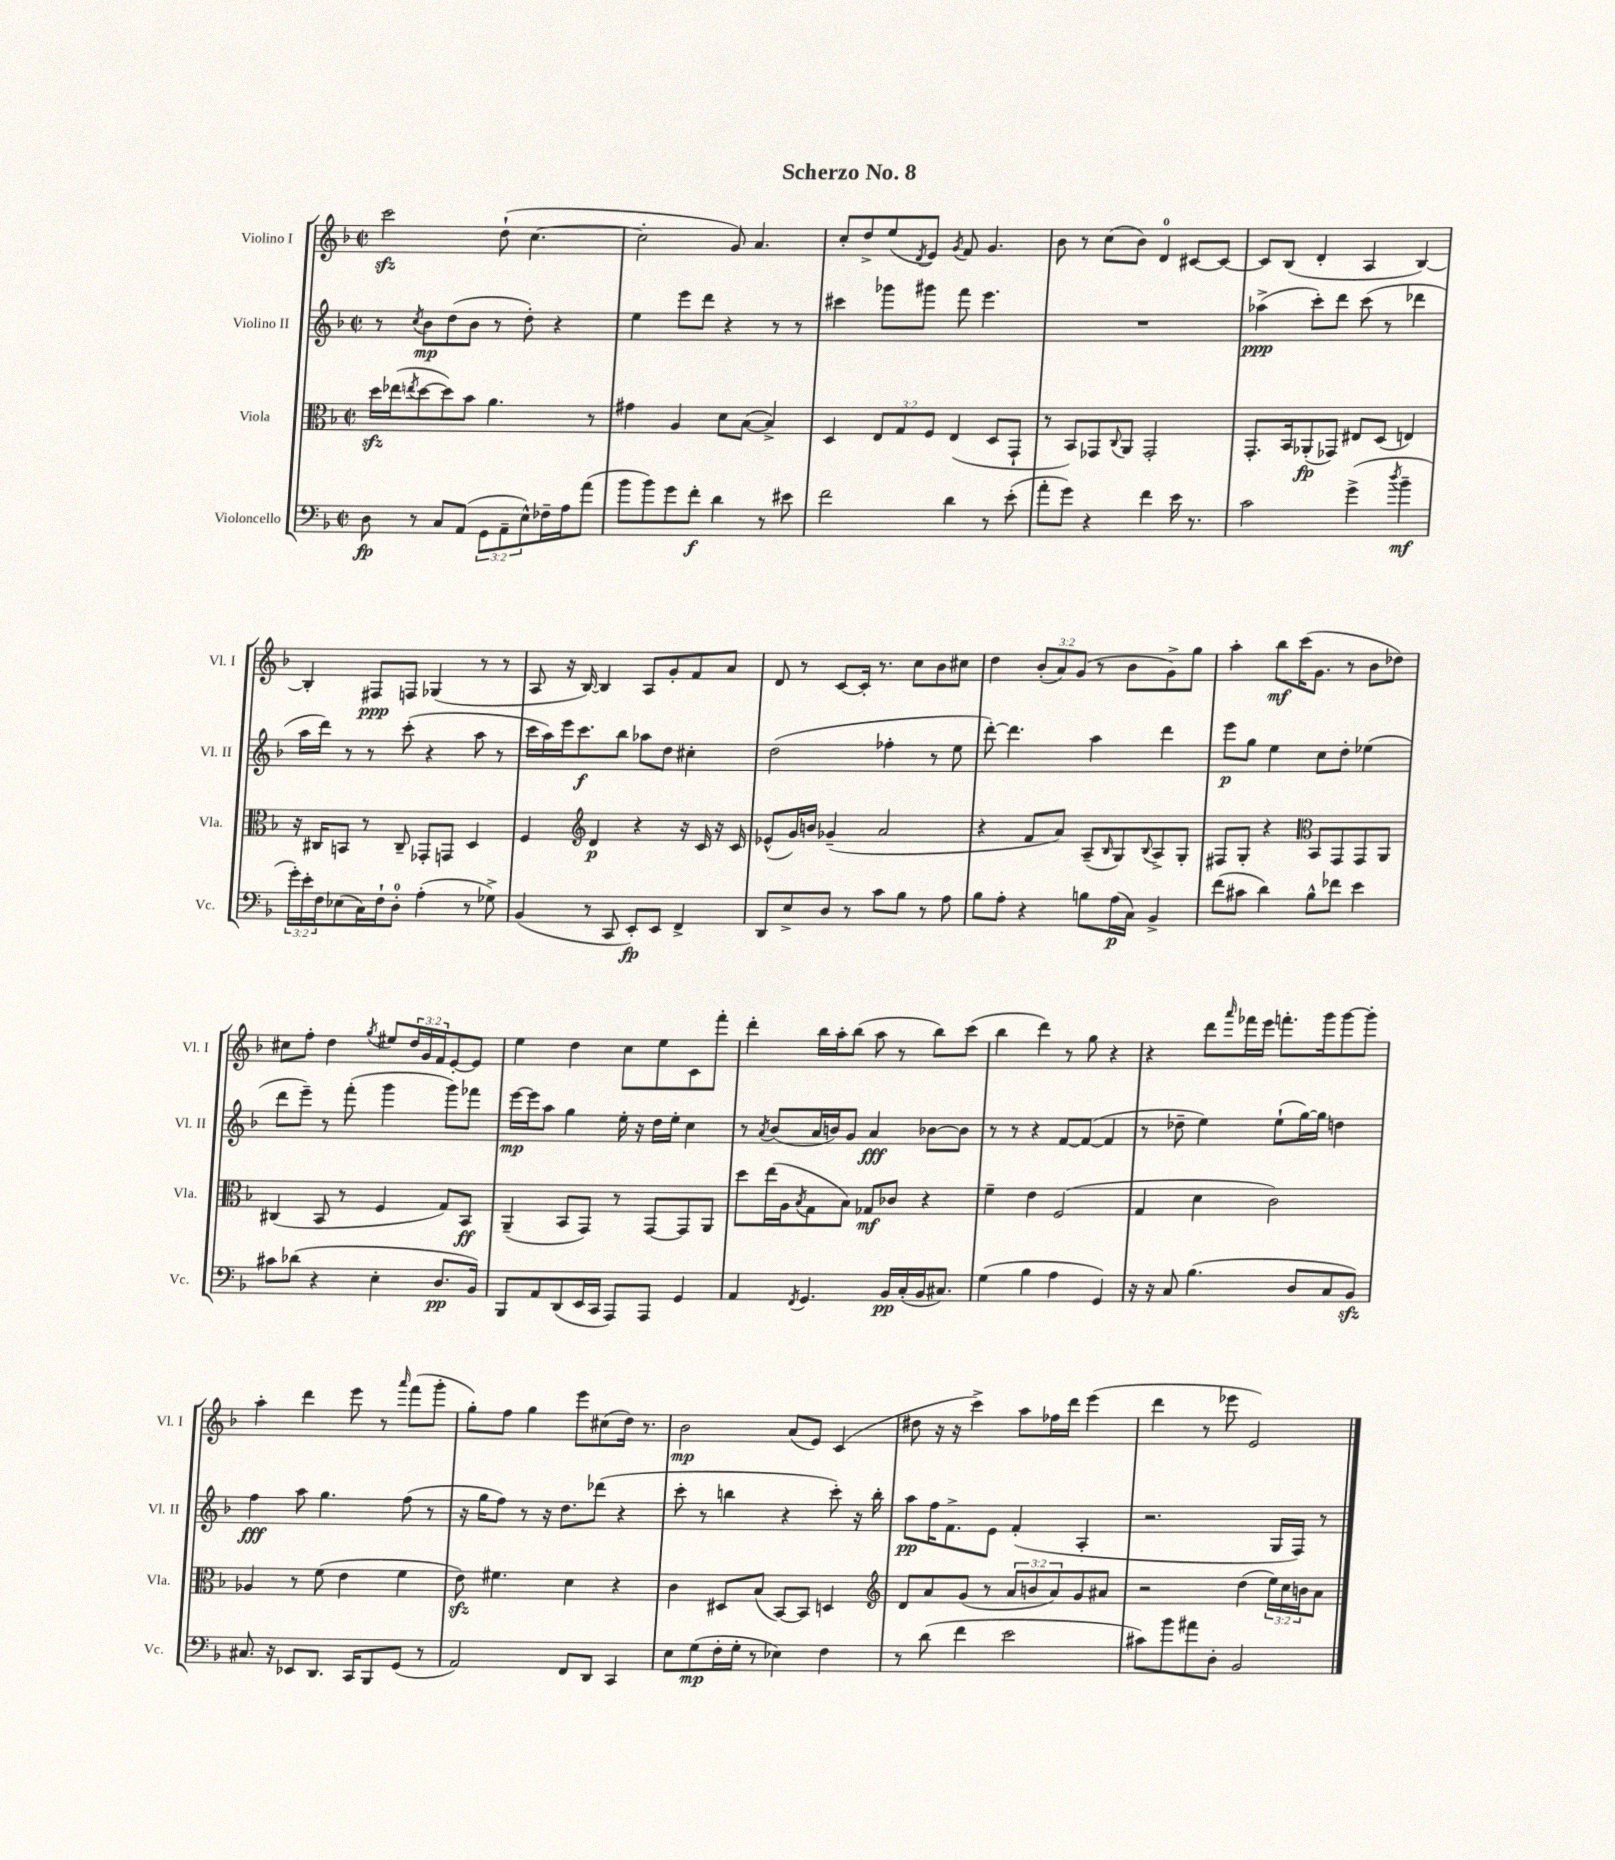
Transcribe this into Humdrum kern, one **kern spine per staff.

**kern	**kern	**kern	**kern
*staff4	*staff3	*staff2	*staff1
*clefF4	*clefC3	*clefG2	*clefG2
*k[b-]	*k[b-]	*k[b-]	*k[b-]
*M2/2	*M2/2	*M2/2	*M2/2
*met(c|)	*met(c|)	*met(c|)	*met(c|)
8D	16dd	8r	2ccc
.	(16ee-	.	.
.	8qee	8qcc	.
8r	[8dd	8b-	.
8C	8dd])	(8dd	.
(8AA	8b-	8b-	.
12GG	4.a	8r	(8dd`
12AA~	.	.	.
.	.	8dd')	[4.cc
12E^^)	.	.	.
16F-~	.	4r	.
16A	.	.	.
(8a	8r	.	.
=	=	=	=
8b-	4g#	4ee	2cc']
8b-)	.	.	.
8g	4A	8eee	.
8f'	.	8ddd	.
4d	8d	4r	8g)
.	([8B-	.	4.a
8r	4B-^])	8r	.
8e#	.	8r	.
=	=	=	=
2f	4D	4ccc#	8cc'
.	.	.	8dd^
.	12E	8ggg-	(8ee
.	12G	.	.
.	.	.	8qd
.	.	8ggg#	8e)
.	12F	.	.
.	.	.	8qg
4d	(4E	8fff	8f
.	.	4.eee	4.g
8r	8D	.	.
(8e'	8GG`	.	.
=	=	=	=
8a'	8r	1r	8b-
8g)	8BB-)	.	8r
4r	8GG-	.	(8cc
.	8qqC	.	.
.	8AA	.	8b-)
4f	2GG-'	.	4d
16e	.	.	[8c#
8.r	.	.	.
.	.	.	8c#_
=	=	=	=
2c	8.GG'	(4aa-^	8c#]
.	.	.	(8B-
.	16BB-	.	.
.	(8AA-'	8ccc')	4d'
.	8GG-)	8ddd	.
(4g^	8E#	(8ccc	4A
.	(8D	8r	.
8qdd	.	.	.
4b-~	4E)	4ddd-	[4B-)
=	=	=	=
24g')	16r	16aa	4B-']
24e'	.	.	.
.	16C#	16ddd)	.
24F	.	.	.
(8E-	8BB	8r	.
16C)	8r	8r	8F#
16F`	.	.	.
8D'	8C#~	(8ccc'	8F
(4A'	8GG-'	4r	(4G-
.	8GG	.	.
8r	4D	8aa	8r
8G-^)	.	8r	8r
=	=	=	=
(4BB-	4F	16ccc	8A
.	.	16aa)	.
.	.	16eee	16r
.	.	8.ccc	[16B-)
*	*clefG2	*	*
8r	4d	.	4B-]
8CC	.	8bb-	.
8EE')	4r	8aa-	8A
8EE	.	8dd	8g'
4FF^	16r	4cc#'	8f
.	16c	.	.
.	16r	.	8a
.	16c	.	.
=	=	=	=
8DD	(8e-^^	(2dd	8d
8E^	16g)	.	8r
.	16b	.	.
8D	(4g-~	.	[8c
8r	.	.	16c']
.	.	.	8.r
8c	2a	4ff-'	.
8B-	.	.	8cc
8r	.	8r	8b-
8A	.	8ee	8cc#
=	=	=	=
8B-	4r	[8ddd')	4dd
8A'	.	4.ddd]	.
4r	8f	.	(12b-'
.	.	.	12a)
.	8a)	.	.
.	.	.	(12g
8B	(8A~	4aa	8r
.	16qqB-	.	.
(16A	8G)	.	8b-
16C)	.	.	.
.	8qqB-	.	.
4BB-^	8A^	4ddd	8g^)
.	8G'	.	8gg
=	=	=	=
(8f	8F#	8eee	4aa'
8c#	8G'	8gg	.
4d)	4r	4ee	8bb-
.	.	.	(16ccc
.	.	.	8.g
*	*clefC3	*	*
8B-^^	8BB-	8cc	.
8f-	8GG	8dd'	8r
4e	8GG	(4ee-	8b-
.	8AA	.	8dd-)
=	=	=	=
8c#	(4C#	8ddd	8cc#
(8d-	.	8eee~)	8ff'
4r	8BB-	8r	4dd
.	8r	(8fff'	.
.	.	.	8qgg
4E'	4F	4ggg	8ee#
.	.	.	24dd
.	.	.	24g
.	.	.	24f
8.D	8G)	8ggg)	[8e'
.	8BB-	8fff-	8e]
16BB-)	.	.	.
=	=	=	=
8BBB-	(4AA~	[16eee	4ee
.	.	16eee]	.
8AA	.	8aa	.
(8DD	8BB-	4gg	4dd
16EE	8GG)	.	.
16CC	.	.	.
8AAA)	8r	16ee'	8cc
.	.	16r	.
8AAA	[8GG	16dd	8ee
.	.	16ee'	.
4GG	8GG]	4cc	8c
.	8AA	.	8fff'
=	=	=	=
4AA	8dd	8r	4ddd'
.	.	8qa	.
.	(16ee	(8b-	.
.	16A	.	.
8qFF	8qB-	.	.
4.GG	8G	16a	16bb-
.	.	16b)	16aa'
.	8B-)	8g	(8bb-
.	8G-	4a	8aa
16BB-	8c-	.	8r
(16C'	.	.	.
16BB-	4r	[8b-	8bb-)
8.C#)	.	.	.
.	.	8b-]	(8ccc
=	=	=	=
(4G	4f~	8r	4bb-
.	.	8r	.
4B-	4e	4r	4ddd)
4A	(2F	[8f	8r
.	.	(8f_	8gg
4GG)	.	4f]	4r
=	=	=	=
16r	4G	8r	4r
16r	.	.	.
8C	.	8dd-~	.
(4.B-	4d	4ee)	8ddd
.	.	.	16qqaaa
.	.	.	16fff-
.	.	.	16eee
.	2c)	(8ee`	8.fff'
8D	.	[16gg)	.
.	.	16gg]	16ggg
8C	.	4dd	[8ggg
8BB-)	.	.	8ggg']
=	=	=	=
8.C#	4A-	4ff	4aa'
16r	.	.	.
8EE-	8r	8aa	4ddd
8.DD	(8f	4.gg	.
.	4e	.	8eee
16CC	.	.	.
8BBB-	.	.	8r
.	.	.	16qqaaa
(8GG	4f	(8ff	(8fff
8r	.	8r	8ggg'
=	=	=	=
2AA)	8e)	16r	8gg')
.	.	16gg	.
.	4.f#	8ff)	8ff
.	.	8r	4gg
.	.	16r	.
.	.	8.dd	.
8FF	4d	.	8eee
8DD	.	(8ddd-	(8cc#
4CC	4r	4r	16dd)
.	.	.	8.r
=	=	=	=
8E	4c	8ccc'	2b-
(8G	.	8r	.
16F'	8D#	4bb	.
16G'	.	.	.
8r	(8B-	.	.
4E-)	[8BB-)	4r	(8a
.	8BB-]	.	8e)
4F	4D	8ccc')	(4c
.	.	16r	.
.	.	16bb'	.
=	=	=	=
*	*clefG2	*	*
8r	8d	8aa	8dd#
(8d	8a	16ff	16r
.	.	8.f^	16r
4f	(8g	.	4ccc^)
.	8r	8e	.
2e	12a	(4f'	8aa
.	12b	.	.
.	.	.	16ff-
.	12a)	.	.
.	.	.	16ddd
.	8g	4A'	(4eee
.	8a#	.	.
=	=	=	=
8c#)	2r	2.r	4ddd
8b-	.	.	.
8a#	.	.	8r
8D'	.	.	8eee-
2BB-	(4dd	.	2e)
.	24ee)	16G	.
.	24cc	.	.
.	.	16F)	.
.	24b	.	.
.	8a	8r	.
==	==	==	==
*-	*-	*-	*-
